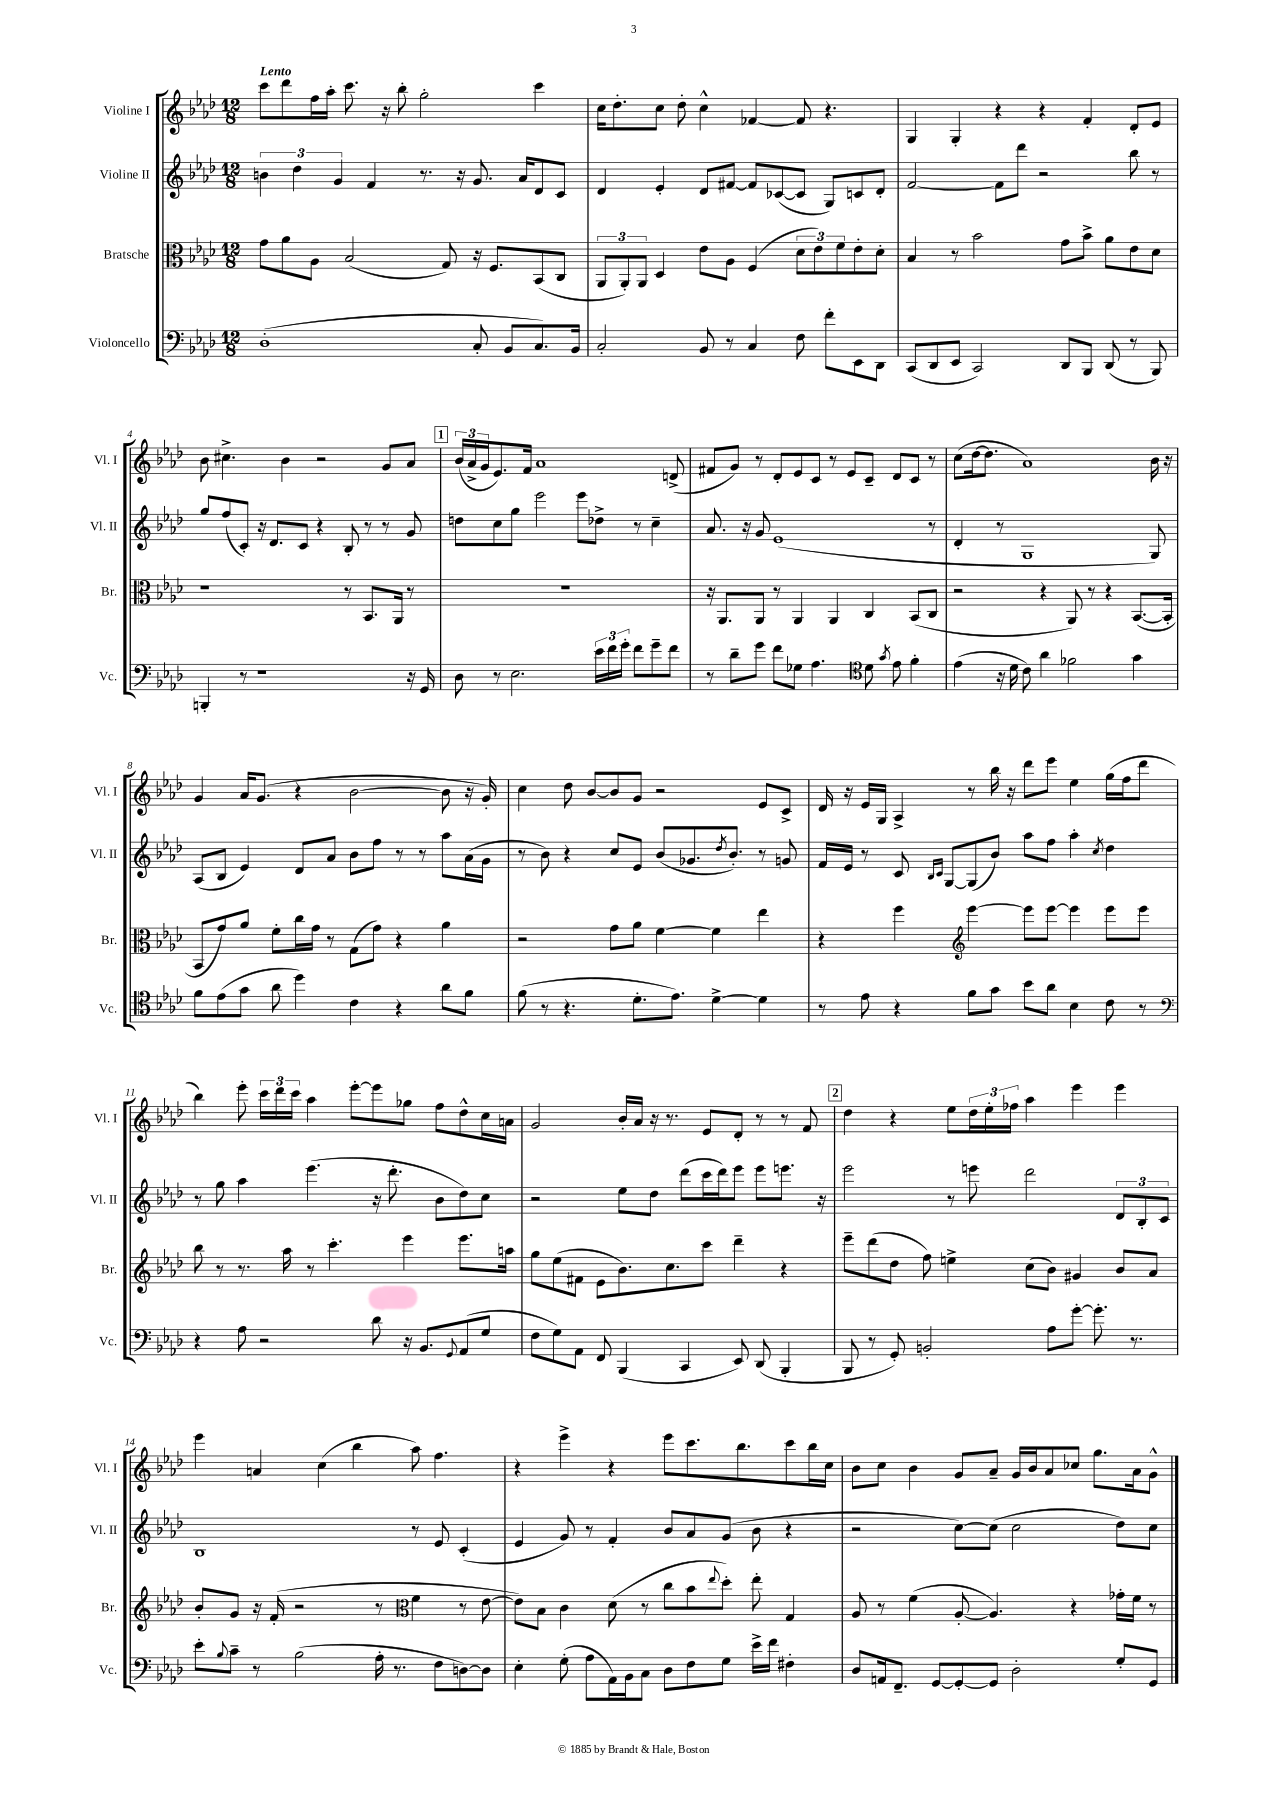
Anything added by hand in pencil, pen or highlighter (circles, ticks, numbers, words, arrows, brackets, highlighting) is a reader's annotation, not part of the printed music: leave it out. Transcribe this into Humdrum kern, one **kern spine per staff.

**kern	**kern	**kern	**kern
*staff4	*staff3	*staff2	*staff1
*clefF4	*clefC3	*clefG2	*clefG2
*k[b-e-a-d-]	*k[b-e-a-d-]	*k[b-e-a-d-]	*k[b-e-a-d-]
*M12/8	*M12/8	*M12/8	*M12/8
(1D-'	8g	6b	8ccc
.	8a-	.	8ddd-
.	.	6dd-	.
.	8A-	.	16ff
.	.	.	16aa-'
.	.	6g	.
.	(2B-	.	8.ccc
.	.	4f	.
.	.	.	16r
.	.	.	8bb-'
.	.	8.r	2gg'
.	8G)	.	.
.	.	16r	.
8C'	16r	8.g	.
.	8.F	.	.
8BB-	.	.	.
.	.	16a-	.
8.C)	(8BB-	8d-	4ccc
.	8C	8c	.
16BB-	.	.	.
=	=	=	=
2C'	12AA-	4d-	16cc
.	.	.	8.dd-'
.	12AA-')	.	.
.	12AA-	.	.
.	4D-	4e-'	8cc
.	.	.	8dd-'
8BB-	8e-	8d-	4cc^^
8r	8A-	[8f#	.
4C	(4F	8f#]	[4f-
.	.	([8c-	.
8F	12d-	8c-]	8f-]
.	12e-)	.	.
8f'	.	8G)	4.r
.	12f	.	.
8EE-	8e-'	8c	.
8DD-	8d-'	8d-'	.
=	=	=	=
(8CC	4B-	[2f	4G
8DD-	.	.	.
8EE-	8r	.	4G'
2CC)	2b-	.	.
.	.	8f]	4r
.	.	8ddd-	.
.	.	2r	4r
8DD-	8g	.	.
8BBB-	8b-^	.	4f'
(8DD-	8a-	.	.
8r	8e-	8bb-	8d-'
8BBB-)	8d-	8r	8e-
=	=	=	=
4BBB'	1r	8gg	8b-
.	.	(8ff	4.cc#^
8r	.	8c')	.
1r	.	16r	.
.	.	8.d-	.
.	.	.	4b-
.	.	8c	.
.	.	4r	2r
.	8r	8B-'	.
.	8.BB-	8r	.
.	.	8r	8g
.	16AA-	.	.
16r	8r	8g	8a-
16GG	.	.	.
=	=	=	=
8D-	1.r	8dd	(24b-
.	.	.	24a-^
.	.	.	24g
8r	.	8cc	8.e-)
2.E-	.	8gg	.
.	.	.	16f
.	.	2eee-	1a-
.	.	8eee-	.
24e-	.	8dd-^	.
24f	.	.	.
24g'	.	.	.
8f	.	8r	.
8g~	.	4cc~	.
8f	.	.	(8d^
=	=	=	=
8r	16r	8.a-	8f#
.	8.AA-	.	.
8d-~	.	.	8g)
.	.	16r	.
8g	8AA-	8g	8r
8f	8r	(1e-	8d-'
8G-	4AA-	.	8e-
4.A-	.	.	8c
.	4AA-	.	8r
.	.	.	8e-
*clefC4	*	*	*
8d-	4C	.	8c~
8qg	.	.	.
8e-	.	.	8d-
4f'	(8BB-	.	8c
.	8C	8r	8r
=	=	=	=
(4e-	2r	4d-'	(8cc
.	.	.	[16dd-
.	.	.	8.dd-]
16r	.	8r	.
16d-	.	.	.
8c)	.	1G	1a-)
4a-	4r	.	.
2f-	8AA-)	.	.
.	8r	.	.
.	4r	.	.
4g	([8.BB-	.	.
.	.	8G)	16b-
.	16BB-']	.	16r
=	=	=	=
8f	8BB-	(8A-	4g
(8e-	8g)	8B-	.
8g	8a-	4e-)	16a-
.	.	.	(8.g
8a-	8f'	.	.
4dd-)	16cc	8d-	4r
.	16g	.	.
.	8r	8a-	.
4c	(8G	8b-	[2b-
.	8g)	8ff	.
4r	4r	8r	.
.	.	8r	.
8a-	4a-	8aa-	8b-]
8f	.	(16a-	16r
.	.	16g	16g')
=	=	=	=
(8f	2r	8r	4cc
8r	.	8b-)	.
4.r	.	4r	8dd-
.	.	.	[8b-
.	8g	8cc	8b-]
8.d-'	8a-	8e-	8g
.	[4f	(8b-	2r
8.e-)	.	.	.
.	.	8.g-	.
[4d-^	4f]	.	.
.	.	8qdd-	.
.	.	8.b-')	.
4d-]	4ee-	8r	8e-
.	.	8g	8c^
=	=	=	=
8r	4r	16f	16d-
.	.	16e-	16r
8e-	.	8r	16e-
.	.	.	16G
4r	4ff	8c	4A-^
.	.	16qqB-	.
.	.	16qqc	.
.	.	[8G	.
*	*clefG2	*	*
8f	[4eee-	(8G]	8r
8g	.	8b-)	16bb-
.	.	.	16r
8b-	8eee-]	8aa-	8ddd-
8a-	[8eee-	8ff	8eee-
4B-	4eee-]	4aa-'	4ee-
.	.	8qcc	.
8c	8eee-	4dd-	(16gg
.	.	.	16ff
8r	8eee-	.	8ddd-
=	=	=	=
*clefF4	*	*	*
4r	8bb-	8r	4bb-)
.	8r	8gg	.
8A-	8.r	4aa-	8eee-'
2r	.	.	24ccc
.	.	.	24ddd-
.	16aa-	.	.
.	.	.	24ccc
.	8r	(4.eee-	4aa-
.	4.ccc'	.	.
.	.	.	[8eee-'
8d-	.	16r	8eee-]
.	.	8.ddd-'	.
16r	4eee-	.	8gg-
8.BB-	.	.	.
.	.	8b-	8ff
8qqGG	.	.	.
(8AA-	8.eee-	8dd-)	8dd-^^
8G	.	8cc	16cc
.	16aa	.	16a
=	=	=	=
8F	8gg	2r	2g
8G)	(8ee-	.	.
8AA-	8f#	.	.
8FF	8e-	.	.
(4BBB-	8.b-)	8ee-	16b-'
.	.	.	16a-
.	.	8dd-	16r
.	8.cc	.	8.r
4CC	.	(8ddd-	.
.	8ccc	16ccc	8e-
.	.	16ddd-)	.
8EE-)	4ddd-~	8eee-	8d-'
(8DD-	.	8eee-	8r
4BBB-'	4r	8.eee	8r
.	.	.	8f
.	.	16r	.
=	=	=	=
8BBB-	8eee-~	2eee-	4dd-
8r	(8ddd-	.	.
8GG')	8dd-	.	4r
2BB'	8ff)	.	.
.	4ee^	8r	8ee-
.	.	8eee	24dd-
.	.	.	24ee-'
.	.	.	24ff-
.	(8cc	2ddd-	4aa-
8A-	8b-)	.	.
[8g'	4g#	.	4eee-
8.g']	.	.	.
.	8b-	12d-	4eee-
8.r	.	.	.
.	.	12B-'	.
.	8a-	.	.
.	.	12c	.
=	=	=	=
8e-'	8b-'	1B-	4eee-
8qqB-	.	.	.
8c~	8g	.	.
8r	16r	.	4a
.	(16f'	.	.
(2B-	2r	.	.
.	.	.	(4cc
.	.	.	4bb-
16A-'	8r	.	.
8.r	.	.	.
*	*clefC3	*	*
.	4f	8r	8aa-)
8F	.	8e-	4.ff
[8D)	8r	(4c'	.
8D]	[8e-	.	.
=	=	=	=
4E-'	8e-])	4e-	4r
.	8B-	.	.
(8G'	4c	8g)	4eee-^
8A-	.	8r	.
16AA-)	(8d-	4f'	4r
16BB-	.	.	.
8C	8r	.	.
8D-	8cc	8b-	8eee-
8F	8b-	8a-	8.ccc
.	8qqee-	.	.
8G	8dd-')	(8g	.
.	.	.	8.bb-
16e-^	8ee-'	8b-	.
16f	.	.	.
4F#'	4G	4r	8ccc
.	.	.	16bb-
.	.	.	16cc
=	=	=	=
8D-	8A-	2r	8b-
16AA	8r	.	8cc
8.FF~	.	.	.
.	(4f	.	4b-
[8GG	.	.	.
8GG'_	[8A-'	[8cc)	8g
8GG]	4.A-])	(8cc]	8a-~
2D-'	.	2cc	16g
.	.	.	16b-
.	.	.	8a-
.	4r	.	8cc-
.	.	.	8.gg
8G'	16g-'	8dd-)	.
.	16f	.	16a-
8GG	8r	8cc	8g^^
==	==	==	==
*-	*-	*-	*-
